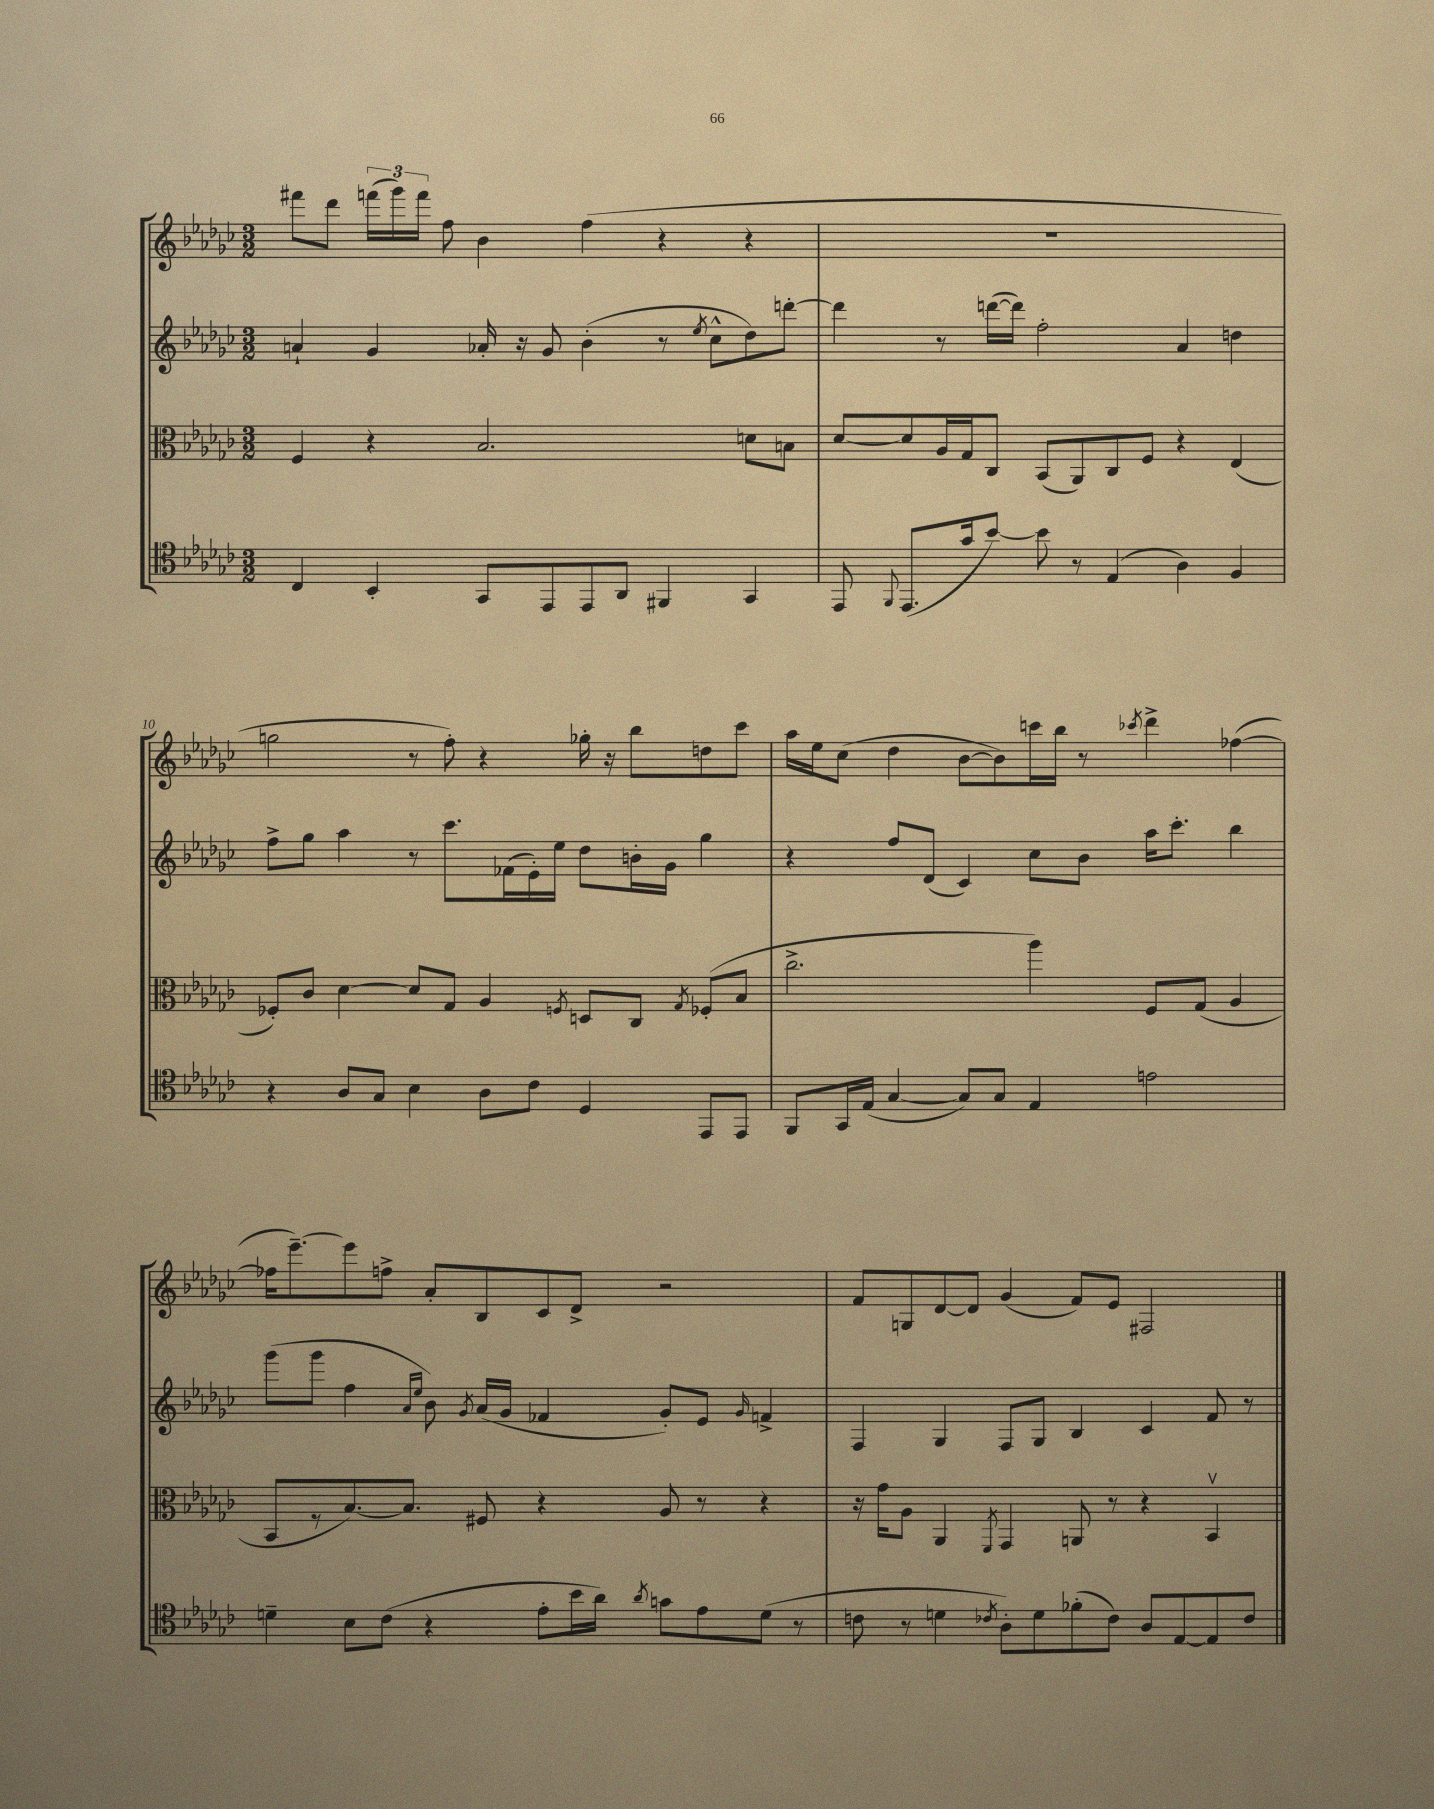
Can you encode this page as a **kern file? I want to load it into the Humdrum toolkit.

**kern	**kern	**kern	**kern
*staff4	*staff3	*staff2	*staff1
*clefC4	*clefC3	*clefG2	*clefG2
*k[b-e-a-d-g-c-]	*k[b-e-a-d-g-c-]	*k[b-e-a-d-g-c-]	*k[b-e-a-d-g-c-]
*M3/2	*M3/2	*M3/2	*M3/2
4C-	4F	4a`	8fff#
.	.	.	8ddd-
4BB-'	4r	4g-	(24fff
.	.	.	24ggg-)
.	.	.	24fff
.	.	.	8ff
8GG-	2.B-	16a-'	4b-
.	.	16r	.
8EE-	.	8g-	.
8EE-	.	(4b-'	(4ff
8AA-	.	.	.
4FF#	.	8r	4r
.	.	8qee-	.
.	.	8cc-^^	.
4GG-	8d	8dd-)	4r
.	8B	[8ddd'	.
=	=	=	=
8EE-	[8d-	4ddd]	1.r
8qqFF	.	.	.
(8.EE-	8d-]	.	.
.	16A-	8r	.
16g-	16G-	.	.
[8b-)	8C-	([16ddd	.
.	.	16ddd])	.
8b-]	(8BB-	2ff'	.
8r	8AA-)	.	.
(4E-	8C-	.	.
.	8F	.	.
4A-)	4r	4a-	.
4F	(4E-	4dd	.
=	=	=	=
4r	8F-')	8ff^	2gg
.	8c-	8gg-	.
8A-	[4d-	4aa-	.
8G-	.	.	.
4B-	8d-]	8r	8r
.	8G-	8.ccc-	8ff')
8A-	4A-	.	4r
.	.	(16f-	.
8c-	.	16e-')	.
.	.	16ee-	.
.	8qF	.	.
4D-	8D	8dd-	16gg-'
.	.	.	16r
.	8C-	16b'	8bb-
.	.	16g-	.
.	8qG-	.	.
8EE-	(8F-'	4gg-	8dd
8EE-	8B-	.	8ccc-
=	=	=	=
8FF	2.cc-^	4r	16aa-
.	.	.	16ee-
16GG-	.	.	(8cc-
(16E-	.	.	.
[4G-	.	8ff	4dd-
.	.	(8d-	.
8G-])	.	4c-)	[8b-
8G-	.	.	8b-])
4E-	4aa-)	8cc-	16ccc
.	.	.	16bb-
.	.	8b-	8r
.	.	.	8qccc-
2e	8F	16aa-	4ddd-^
.	.	8.ccc-'	.
.	(8G-	.	.
.	4A-	4bb-	([4ff-
=	=	=	=
4d~	8BB-	(8ggg-	16ff-]
.	.	.	[8.eee-~)
.	8r	8ggg-	.
8B-	[8.B-)	4ff	8eee-]
(8c-	.	.	8ff^
.	8.B-]	.	.
.	.	16qqa-	.
.	.	16qqee-	.
4r	.	8b-)	8a-'
.	.	8qg-	.
.	8F#	(16a-	8B-
.	.	16g-	.
8e-'	4r	4f-	8c-
16b-	.	.	8d-^
16a-)	.	.	.
8qa-	.	.	.
8g	8A-	8g-')	2r
8e-	8r	8e-	.
.	.	16qqg-	.
(8d	4r	4f^	.
8r	.	.	.
=	=	=	=
8c	16r	4F	8f
.	16g-	.	.
8r	8A-	.	8G
4d	4AA-	4G-	[8d-
.	.	.	8d-]
8qc-	8qFF	.	.
8A-')	4GG-	8F	(4g-
8d	.	8G-	.
(8f-'	8AA	4B-	8f)
8c-)	8r	.	8e-
8A-	4r	4c-	2F#
[8E-	.	.	.
8E-]	4BB-v	8f	.
8c-	.	8r	.
==	==	==	==
*-	*-	*-	*-
